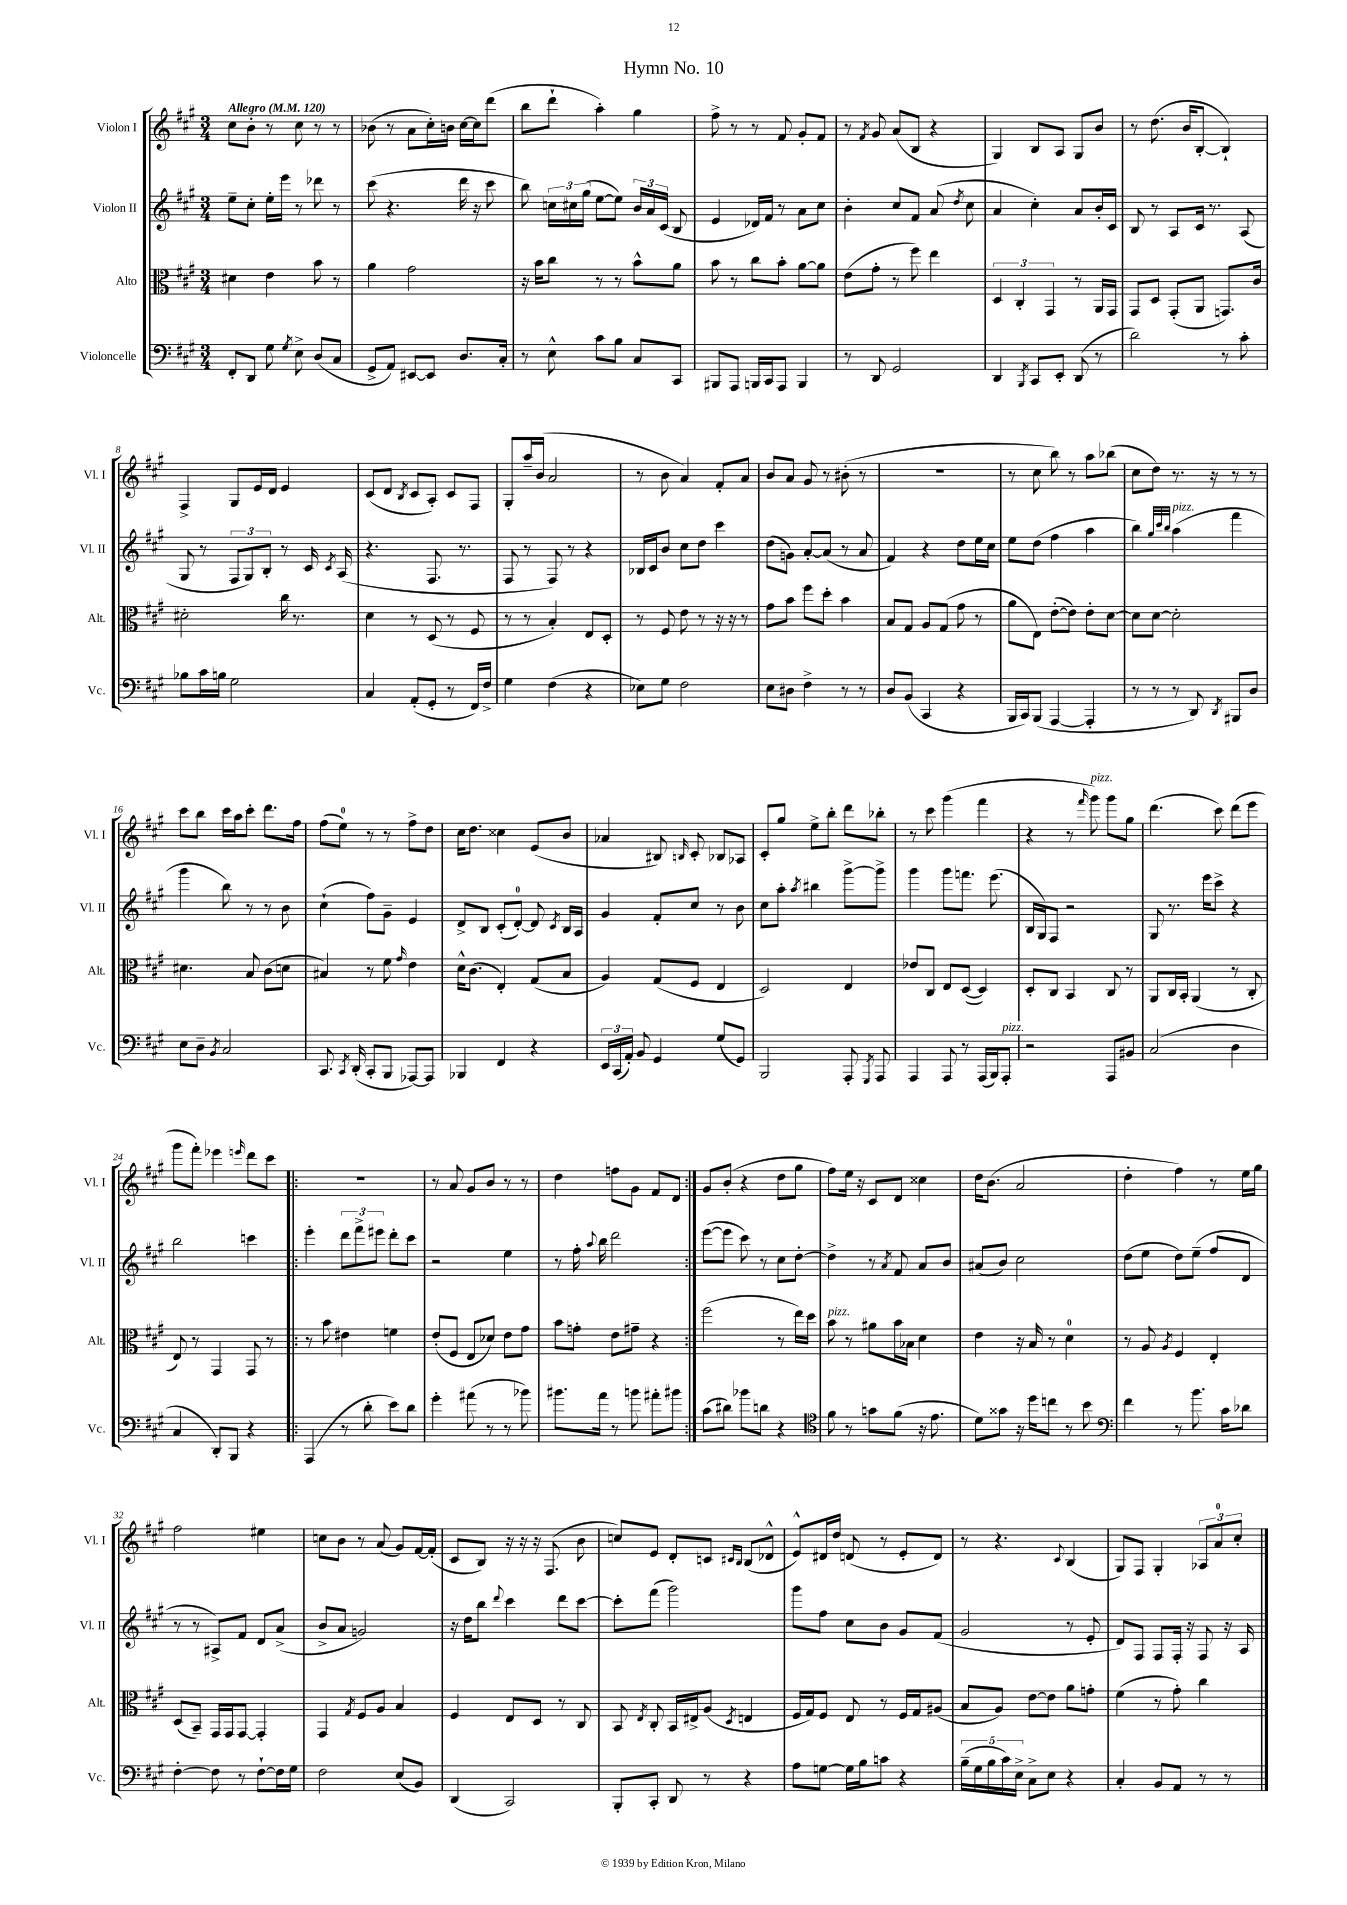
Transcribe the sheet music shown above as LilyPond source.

\header { title = "Hymn No. 10" }
<<
\new StaffGroup <<
\new Staff = "s0" \with { instrumentName = "Violon I" shortInstrumentName = "Vl. I" } {
    \clef treble \key a \major \numericTimeSignature \time 3/4 \tempo "Allegro" 4 = 120
    \autoBeamOff cis''8[ b'8]-. r8 cis''8 r8 r8 |
    bes'8( r8 a'8[ cis''16-.) b'16] cis''16[~ cis''16 d'''8]( |
    b''8[ d'''8]-! a''4-.) gis''4 |
    fis''8-> r8 r8 fis'8 gis'8[-. fis'8] |
    r8 \acciaccatura { fis'8 } gis'8 a'8[( b8] r4 |
    gis4) b8[ a8] gis8[ b'8] |
    r8 d''8.( b'16[ b8]~-. b4-!) |
    fis4-> gis8[ e'16 d'16] e'4 |
    cis'8[( d'8] \acciaccatura { b8 } cis'8[ a8]-.) cis'8[ fis8] |
    gis8[-. a''16-- b'16]( a'2 |
    r8 b'8 a'4) fis'8[-. a'8] |
    b'8[ a'8] gis'8 r8 bis'8-.( r8 |
    R2. |
    r8 cis''8 b''8) r8 a''8[ bes''8]( |
    cis''8[ d''8]) r8. r16 r8 r8 |
    cis'''8[ b''8] cis'''16[ a''16 cis'''8]-. d'''8.[ fis''16] |
    fis''8[( e''8]-0) r8 r8 fis''8[-> d''8] |
    cis''16[ d''8.] cisis''4 e'8[( b'8] |
    aes'4 bis8) \grace { b16 } cis'8-. bes8[ aes8] |
    cis'8[-. gis''8] e''8[-> b''8]-. d'''8[ bes''8]-. |
    r8 cis'''8 gis'''4( fis'''4 |
    r4 r8 \grace { fis'''16 } gis'''8^\markup { \italic "pizz." }) gis'''8[ gis''8] |
    d'''4.( cis'''8) d'''8[( e'''8] |
    gis'''8[ fis'''8]-.) ees'''4 \grace { e'''16 } d'''8[ cis'''8] |
    \repeat volta 2 { R2. |
    r8 a'8 gis'8[ b'8] r8 r8 |
    d''4 f''8[ gis'8] fis'8[ d'8] | }
    gis'8[ b'8]-.( r4 d''8[ gis''8] |
    fis''8[) e''16] r16 cis'8[ d'8] cisis''4 |
    d''16[ b'8.]( a'2 |
    d''4-. fis''4) r8 e''16[ gis''16] |
    fis''2 eis''4 |
    c''8[ b'8] r8 a'8( gis'8[) fis'16~ fis'16]-.( |
    cis'8[ b8]) r16 r16 r16 fis8.( b'8 |
    c''8[) e'8] d'8[-. c'8] \grace { cis'16[ b16] } b8[( des'8]-^ |
    e'8[-^) dis'16 d''16] d'8( r8 e'8[-. d'8]) |
    r8 r4. \appoggiatura { cis'8 } b4( |
    gis8[) fis8] gis4-. \tuplet 3/2 { aes8[ a'8-0 cis''8]-. } \bar "|." |
}
\new Staff = "s1" \with { instrumentName = "Violon II" shortInstrumentName = "Vl. II" } {
    \clef treble \key a \major \numericTimeSignature \time 3/4
    \autoBeamOff e''8[-- cis''8]-. e''16[-. e'''16] r8 des'''8 r8 |
    cis'''8( r4. d'''16 r16 cis'''8 |
    b''8) \tuplet 3/2 { c''16[ cis''16 gis''16]( } e''8[~ e''8]) \tuplet 3/2 { b'16[ a'16 cis'16]( } b8 |
    e'4 des'16[) fis'16] r8 a'8[ cis''8] |
    b'4-. cis''8[ fis'8] a'8( \acciaccatura { d''8 } cis''8 |
    a'4 cis''4-.) a'8[ b'16-. cis'16] |
    b8 r8 a8[ cis'16] r8. a8( |
    gis8 r8 \tuplet 3/2 { fis8[ gis8) b8]-. } r8 cis'16 \acciaccatura { cis'8 } a16( |
    r4. fis8. r8. |
    fis8 r8 fis8) r8 r4 |
    bes16[ cis'16 b'8] cis''8[ d''8] cis'''4 |
    d''8[( g'8]) a'8[~-. a'8]( r8 a'8 |
    fis'4) r4 d''8[ e''16 cis''16] |
    e''8[ d''8]( fis''4 a''4 |
    b''4) \grace { gis''32[ cis'''32 b''32] } a''4^\markup { \italic "pizz." }( fis'''4 |
    gis'''4 b''8) r8 r8 b'8 |
    cis''4-!( fis''8[) gis'8]-- e'4 |
    d'8[-> b8] cis'8[-.( d'8]-0~-.) d'8 \acciaccatura { cis'8 } b16[ a16] |
    gis'4 fis'8[-. cis''8] r8 b'8 |
    cis''8[ a''8]-. \acciaccatura { a''8 } bis''4 gis'''8[~-> gis'''8]-> |
    gis'''4 gis'''8[ f'''8.] e'''8.( |
    b16[ gis16) fis8] r2 |
    gis8 r8. e'''16[ cis'''8]-> r4 |
    b''2 c'''4 |
    \repeat volta 2 { e'''4-. \tuplet 3/2 { d'''8[ fis'''8-> eis'''8] } d'''8[-. cis'''8] |
    r2 e''4 |
    r8 fis''16-. \appoggiatura { a''8 } b''16 d'''2 | }
    e'''8[~( e'''8] cis'''8) r8 cis''8[ d''8]~-. |
    d''4-> r8 \acciaccatura { a'8 } fis'8 a'8[ b'8] |
    ais'8[( b'8]) cis''2 |
    d''8[( e''8] d''8[) e''8]--( fis''8[ d'8] |
    r8 r8 ais8[->) fis'8] d'8[ a'8]->( |
    b'8[-> a'8] g'2) |
    r16 d''16[ b''8] \appoggiatura { d'''8 } cis'''4 d'''8[ cis'''8]~ |
    cis'''8[-. fis'''8]( gis'''2) |
    gis'''8[ fis''8] cis''8[ b'8] gis'8[ fis'8]( |
    gis'2 r8 e'8-. |
    d'8[) fis8] fis8[ fis16]-. r16 fis8 r16 a16 \bar "|." |
}
\new Staff = "s2" \with { instrumentName = "Alto" shortInstrumentName = "Alt." } {
    \clef alto \key a \major \numericTimeSignature \time 3/4
    \autoBeamOff dis'4 e'4 b'8 r8 |
    a'4 gis'2 |
    r16 b'16[ cis''8] r8 r8 b'8[-^ a'8] |
    b'8 r8 cis''8[ b'8]-. a'8[~ a'8] |
    e'8[( gis'8]-. r8 fis''8) e''4 |
    \tuplet 3/2 { d4 cis4-. gis,4 } r8 a,16[ gis,16] |
    gis,8[ d8] gis,8[-.( a,8] g,8.[) cis'16] |
    dis'2-. cis''16 r8. |
    d'4 r8 d8( r8 fis8 |
    r8 r8 b4-.) e8[ d8]-. |
    r8 fis8 e'8 r8 r16 r16 r8 |
    gis'8[ b'8] fis''8[ d''8]-. b'4 |
    b8[ gis8] a8[ gis8]( gis'8 r8 |
    a'8[ e8]) e'8[~-.( e'8]) e'8[-. d'8]~ |
    d'8[ d'8]~ d'2-. |
    dis'4. b8 cis'8[( d'8] |
    bis4) r8 fis'8 \grace { gis'16 } e'4 |
    d'16[-^ cis'8.]( e4-.) gis8[( b8] |
    a4) gis8[( fis8] e4 |
    d2) e4 |
    ees'8[ cis8] e8[ d8]~( d4) |
    d8[-. cis8] b,4 cis8 r8 |
    a,8[ cis16 b,16]-. a,4( r8 cis8-. |
    e8) r8 gis,4 gis,8 r8 |
    \repeat volta 2 { r8 b'8 eis'4 f'4 |
    e'8[-.( fis8] e8[ des'8]) e'8[ gis'8] |
    b'8[ g'8]-. e'8[ gis'8]-- r4 | }
    fis''2( r8 e''16[) d''16] |
    b'8^\markup { \italic "pizz." } r8 ais'8[ b'16 bes16] d'4 |
    e'4 r16 b16 r8 d'4-0 |
    r8 a8 \acciaccatura { a8 } fis4 e4-. |
    d8[( b,8]--) gis,16[ gis,16 gis,8]~ gis,4-. |
    gis,4 \acciaccatura { gis8 } fis8[ a8] b4 |
    fis4 e8[ d8] r8 cis8 |
    b,8 \acciaccatura { e8 } cis8-. b,16[ eis16-> a8]( \acciaccatura { d8 } e4 |
    fis16[ gis16) fis8] e8 r8 fis16[ gis16 ais8]( |
    b8[ a8]) e'8[~ e'8] a'8[ g'8]-. |
    fis'4( r8 gis'8-.) cis''4 \bar "|." |
}
\new Staff = "s3" \with { instrumentName = "Violoncelle" shortInstrumentName = "Vc." } {
    \clef bass \key a \major \numericTimeSignature \time 3/4
    \autoBeamOff fis,8[-. d,8] gis8 \acciaccatura { gis8 } e8-> d8[( cis8] |
    gis,8[-> a,8]) eis,8[~ eis,8] d8.[ cis16]-. |
    r8 e8-^ cis'8[ b8] cis8[ cis,8] |
    bis,,8[ a,,8] b,,16[ cis,16 a,,8] b,,4 |
    r8 d,8 gis,2 |
    d,4 \acciaccatura { b,,8 } cis,8[ e,8]-. d,8( r8 |
    d'2) r8 cis'8-. |
    bes8[ cis'16 b16] gis2 |
    cis4 a,8[-.( gis,8]-. r8 fis,16[) fis16]-> |
    gis4 fis4( r4 |
    ees8[) gis8] fis2 |
    e8[ dis8] fis4-> r8 r8 |
    d8[ b,8]( cis,4 r4 |
    b,,16[ cis,16) b,,8]( a,,4~ a,,4-. |
    r8 r8 r8 d,8) \acciaccatura { d,8 } bis,,8[ d8] |
    e8[ d8]-- \acciaccatura { b,8 } cis2 |
    cis,8. \acciaccatura { cis,8 } d,16-.( cis,8[-. b,,8] aes,,8[~) aes,,8] |
    bes,,4 fis,4 r4 |
    \tuplet 3/2 { e,16[ cis,16( a,16]-.) } b,8 gis,4 gis8[( gis,8]) |
    b,,2 a,,8-. \acciaccatura { gis,,8 } a,,8 |
    a,,4 a,,8 r8 a,,16[( b,,16) a,,8]-.^\markup { \italic "pizz." } |
    r2 a,,8[ bis,8] |
    cis2( d4 |
    cis4 d,8[-.) b,,8] r4 |
    \repeat volta 2 { a,,4( r8 d'8-. e'8[) d'8] |
    gis'4-. ais'8( r8 r8 bes'8) |
    bis'8.[ a'16] r8 b'8 ais'8[-. bis'8] | }
    cis'8[( dis'8]) bes'8[ d'8] r4 |
    \clef tenor fis'8 r8 g'8[ fis'8]( r16 e'8. |
    d'8[) gisis'8] r16 d''16[ c''8] r8 b'8 |
    \clef bass fis'4 r8 b'8. cis'16[ des'8] |
    fis4~-. fis8 r8 fis8[~-! fis16 gis16] |
    fis2 e8[( b,8]) |
    d,4( cis,2) |
    b,,8[-. cis,8]-. d,8 r8 r4 |
    a8[ g8]~ g16[ b16 c'8] r4 |
    \tuplet 5/4 { b16[--( gis16 b16 cis'16) e16]-> } cis8[-> e8] r4 |
    cis4-. b,8[ a,8] r8 r8 \bar "|." |
}
>>
>>
